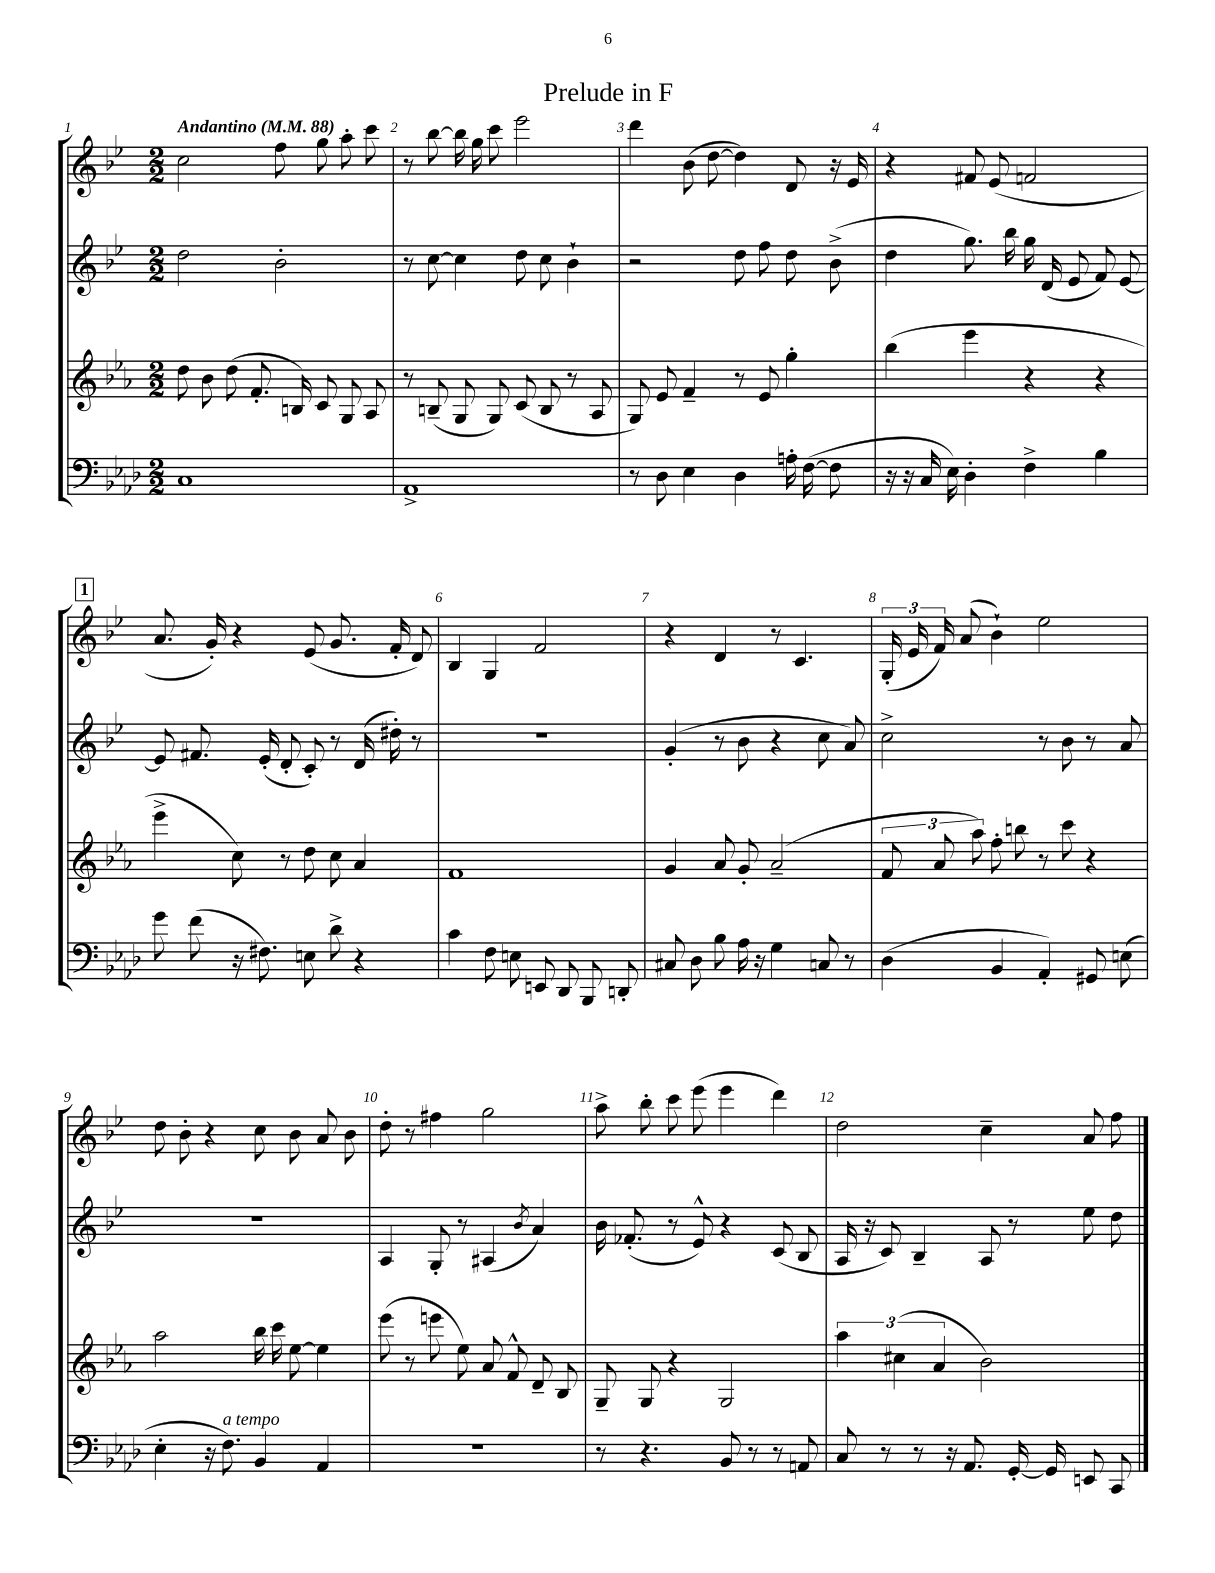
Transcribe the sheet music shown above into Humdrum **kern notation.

**kern	**kern	**kern	**kern
*staff4	*staff3	*staff2	*staff1
*clefF4	*clefG2	*clefG2	*clefG2
*k[b-e-a-d-]	*k[b-e-a-]	*k[b-e-]	*k[b-e-]
*M2/2	*M2/2	*M2/2	*M2/2
*MM88	*MM88	*MM88	*MM88
1C	8dd	2dd	2cc
.	8b-	.	.
.	(8dd	.	.
.	8.f'	.	.
.	.	2b-'	8ff
.	16B)	.	.
.	8c	.	8gg
.	8G	.	8aa'
.	8A-	.	8ccc
=	=	=	=
1AA-^	8r	8r	8r
.	(8B~	[8cc	[8bb-
.	8G	4cc]	16bb-]
.	.	.	16gg
.	8G)	.	8ccc
.	(8c	8dd	2eee-
.	8B	8cc	.
.	8r	4b-`	.
.	8A-	.	.
=	=	=	=
8r	8G)	2r	4ddd
8D-	8e-	.	.
4E-	4f~	.	(8b-
.	.	.	[8dd
4D-	8r	8dd	4dd])
.	8e-	8ff	.
16A'	4gg'	8dd	8d
([16F	.	.	.
8F]	.	(8b-^	16r
.	.	.	16e-
=	=	=	=
16r	(4bb-	4dd	4r
16r	.	.	.
16C	.	.	.
16E-)	.	.	.
4D-'	4eee-	8.gg)	8f#
.	.	.	(8e-
.	.	16bb-	.
4F^	4r	16gg	2f
.	.	(16d	.
.	.	8e-	.
4B-	4r	8f)	.
.	.	[8e-	.
=	=	=	=
8g	4eee-^	8e-]	8.a
(8f	.	8.f#	.
.	.	.	16g')
16r	8cc)	.	4r
8.F#)	.	(16e-'	.
.	8r	8d'	.
8E	8dd	8c')	(8e-
8d-^	8cc	8r	8.g
4r	4a-	(16d	.
.	.	16dd#')	16f'
.	.	8r	8d)
=	=	=	=
4c	1f	1r	4B-
8F	.	.	4G
8E	.	.	.
8EE	.	.	2f
8DD-	.	.	.
8BBB-	.	.	.
8DD'	.	.	.
=	=	=	=
8C#	4g	(4g'	4r
8D-	.	.	.
8B-	8a-	8r	4d
16A-	8g'	8b-	.
16r	.	.	.
4G	(2a-~	4r	8r
.	.	.	4.c
8C	.	8cc	.
8r	.	8a)	.
=	=	=	=
(4D-	12f	2cc^	(24G'
.	.	.	24e-
.	12a-	.	24f)
.	.	.	(8a
.	12aa-)	.	.
4BB-	8ff'	.	4b-`)
.	8bb	.	.
4AA-')	8r	8r	2ee-
.	8ccc	8b-	.
8GG#	4r	8r	.
(8E	.	8a	.
=	=	=	=
4E-'	2aa-	1r	8dd
.	.	.	8b-'
16r	.	.	4r
8.F)	.	.	.
4BB-	16bb-	.	8cc
.	16ccc	.	.
.	[8ee-	.	8b-
4AA-	4ee-]	.	8a
.	.	.	8b-
=	=	=	=
1r	(8eee-	4A	8dd'
.	8r	.	8r
.	8eee	8G'	4ff#
.	8ee-)	8r	.
.	8a-	(4A#	2gg
.	8f^^	.	.
.	.	8qb-	.
.	8d~	4a)	.
.	8B-	.	.
=	=	=	=
8r	8G~	16b-	8aa^
.	.	(8.f-'	.
4.r	8G	.	8bb-'
.	4r	8r	8ccc
.	.	8e-^^)	(8eee-
8BB-	2G	4r	4eee-
8r	.	.	.
8r	.	(8c	4ddd)
8AA	.	8B-	.
=	=	=	=
8C	6aa-	16A	2dd
.	.	16r	.
8r	.	8c)	.
.	(6cc#	.	.
8r	.	4B-~	.
.	6a-	.	.
16r	.	.	.
8.AA-	.	.	.
.	2b-)	8A	4cc~
[16GG'	.	8r	.
16GG]	.	.	.
8EE	.	8ee-	8a
8CC	.	8dd	8ff
==	==	==	==
*-	*-	*-	*-
